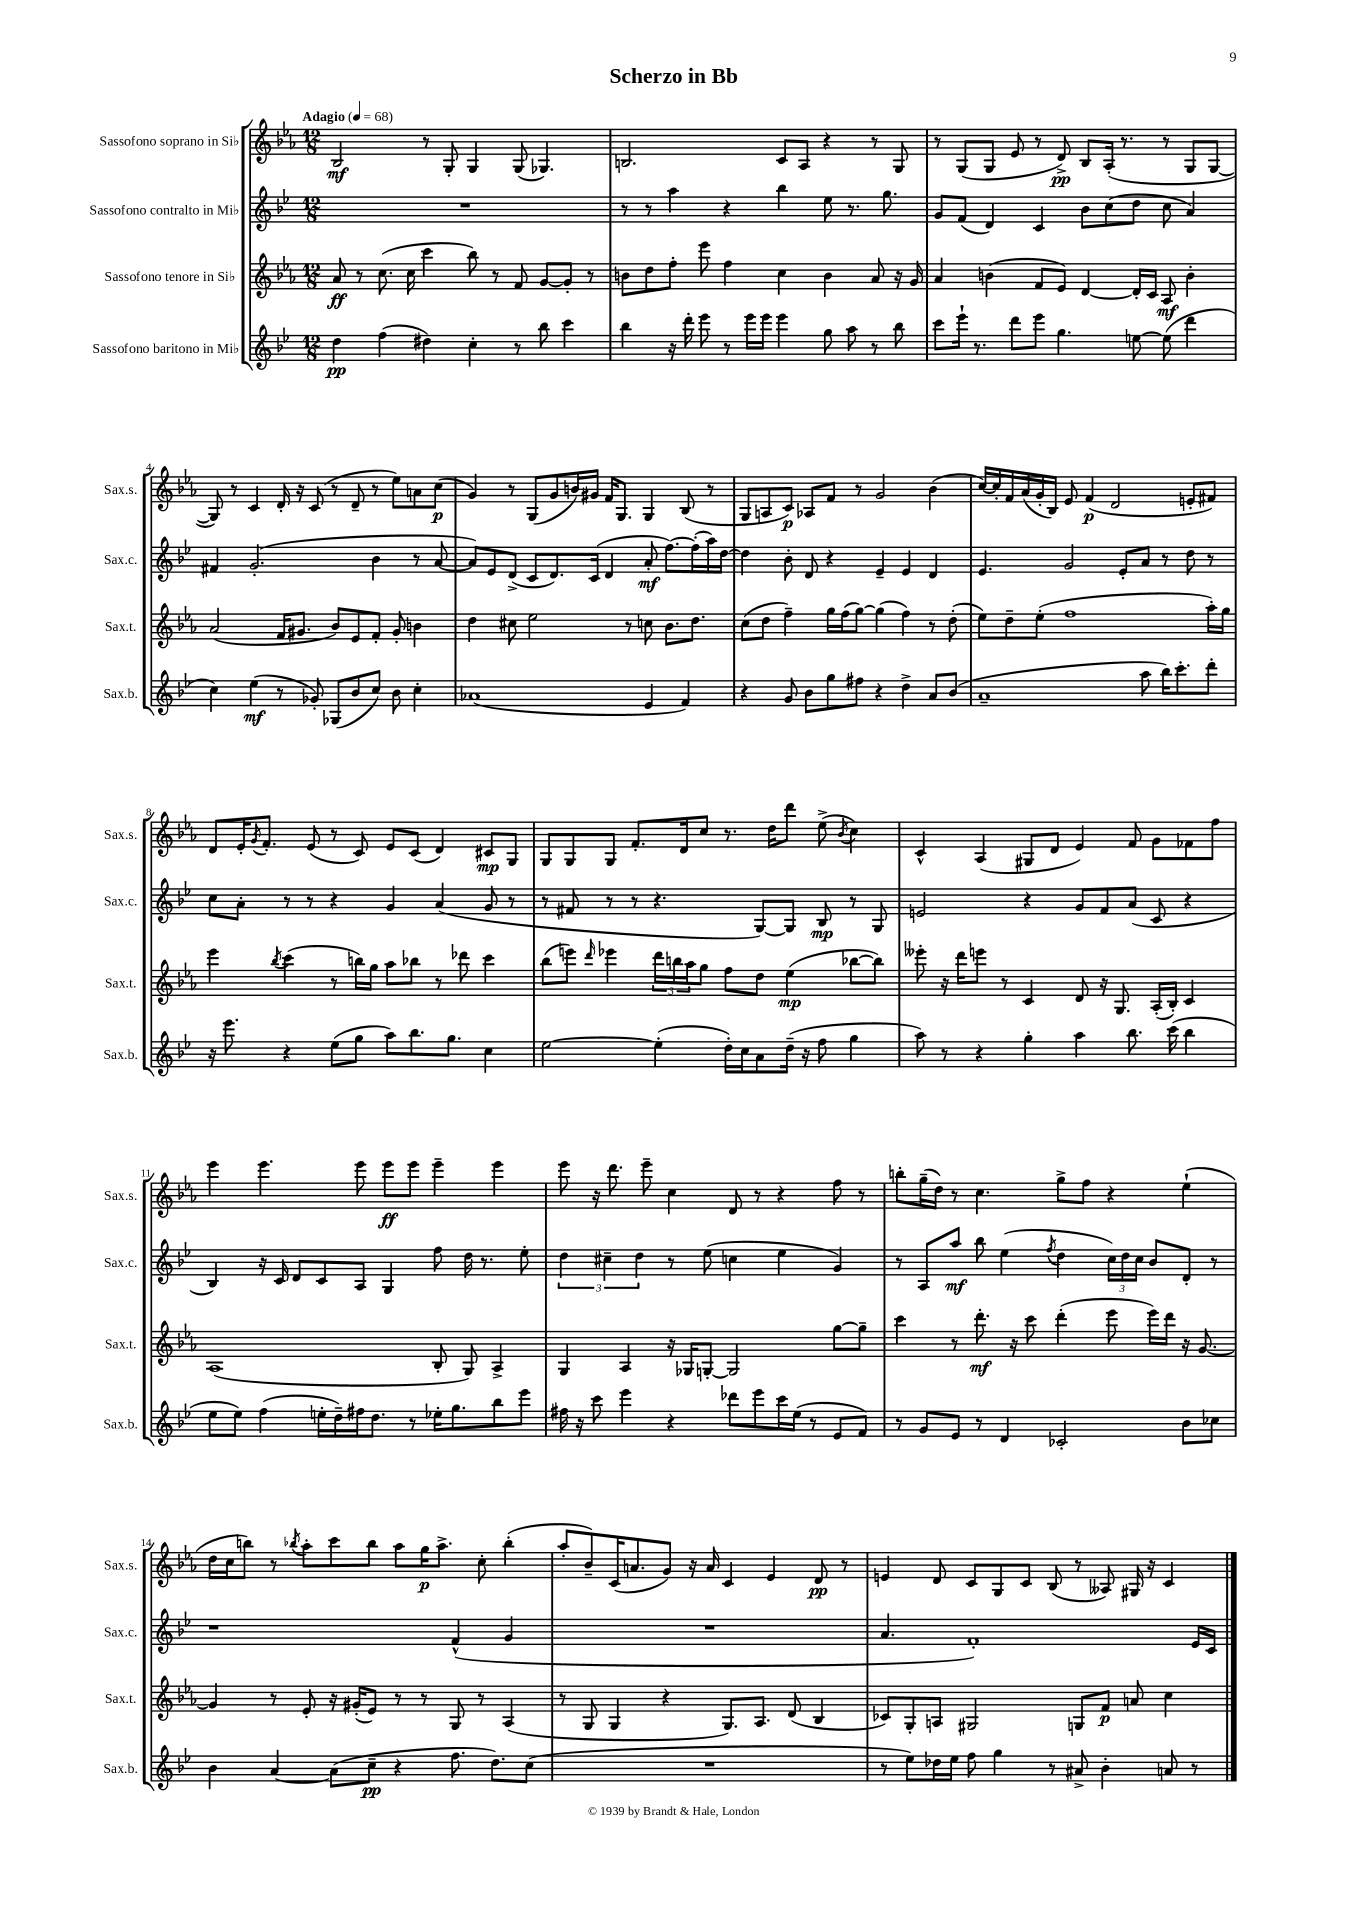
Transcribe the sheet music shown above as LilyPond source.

\header { title = "Scherzo in Bb" }
<<
\new StaffGroup <<
\new Staff = "s0" \with { instrumentName = "Sassofono soprano in Sib" shortInstrumentName = "Sax.s." } {
    \clef treble \key ees \major \numericTimeSignature \time 12/8 \tempo "Adagio" 4 = 68
    bes2\mf r8 g8-. g4 g8( ges4.) |
    b2. c'8 aes8 r4 r8 g8 |
    r8 g8( g8 ees'8 r8 d'8->\pp) bes8 aes16-.( r8. r8 g8 g8~ |
    g8) r8 c'4 d'16-. r16 c'8( r8 d'8-- r8 ees''8) a'8 c''8\p( |
    g'4) r8 g8( g'8 b'16) gis'16 f'16 g8. g4 bes8( r8 |
    g8 a8 c'8\p) aes8 f'8 r8 g'2 bes'4( |
    c''16~) c''16-. f'16 aes'16( g'16-. bes16) ees'8 f'4\p( d'2 e'8-. fis'8) |
    d'8 ees'16-. \acciaccatura { g'8 } f'8.-. ees'8( r8 c'8) ees'8 c'8( d'4) cis'8\mp g8 |
    g8 g8 g8 f'8.-. d'16 c''8 r8. d''16 d'''8 ees''8->( \acciaccatura { bes'8 } c''4) |
    c'4-^ aes4( gis8 d'8 ees'4) f'8 g'8 fes'8 f''8 |
    ees'''4 ees'''4. ees'''8 ees'''8\ff ees'''8 ees'''4-- ees'''4 |
    ees'''8 r16 d'''8. ees'''8-- c''4 d'8 r8 r4 f''8 r8 |
    b''8-. g''16--( d''16) r8 c''4. g''8-> f''8 r4 ees''4-!( |
    d''16 c''16 b''8) r8 \acciaccatura { bes''8 } aes''8-. c'''8 bes''8 aes''8 g''16\p aes''8.-> c''8-. bes''4-.( |
    aes''8-. bes'8--) c'16( a'8. g'8) r16 a'16 c'4 ees'4 d'8\pp r8 |
    e'4 d'8 c'8 g8 c'8 bes8( r8 aeses8) gis16 r16 c'4 \bar "|." |
}
\new Staff = "s1" \with { instrumentName = "Sassofono contralto in Mib" shortInstrumentName = "Sax.c." } {
    \clef treble \key bes \major \numericTimeSignature \time 12/8
    R1. |
    r8 r8 a''4 r4 bes''4 ees''8 r8. g''8. |
    g'8 f'8( d'4) c'4 bes'8 c''8( d''8 c''8 a'4) |
    fis'4 g'2.-.( bes'4 r8 a'8~ |
    a'8) ees'8 d'8->( c'8 d'8.) c'16( d'4 a'8-.\mf f''8.~) f''16-.( a''16) d''16~ |
    d''4 bes'8-. d'8 r4 ees'4-- ees'4 d'4 |
    ees'4. g'2 ees'8-. a'8 r8 d''8 r8 |
    c''8 a'8-. r8 r8 r4 g'4 a'4( g'8 r8 |
    r8 fis'8 r8 r8 r4. g8~) g8 bes8\mp r8 g8 |
    e'2 r4 g'8 f'8 a'8( c'8 r4 |
    bes4) r16 c'16 d'8 c'8 a8 g4 f''8 d''16 r8. ees''8-. |
    \tuplet 3/2 { d''4 cis''4-- d''4 } r8 ees''8( c''4 ees''4 g'4) |
    r8 a8 a''8\mf bes''8 ees''4( \acciaccatura { f''8 } d''4 \tuplet 3/2 { c''16) d''16 c''16 } bes'8 d'8-. r8 |
    r1 f'4-^( g'4 |
    R1. |
    a'4. f'1-.) ees'16 c'16 \bar "|." |
}
\new Staff = "s2" \with { instrumentName = "Sassofono tenore in Sib" shortInstrumentName = "Sax.t." } {
    \clef treble \key ees \major \numericTimeSignature \time 12/8
    aes'8\ff r8 c''8.( c''16 c'''4 bes''8) r8 f'8 g'8~ g'8-. r8 |
    b'8 d''8 f''8-. ees'''8 f''4 c''4 b'4 aes'8 r16 g'16 |
    aes'4 b'4( f'8 ees'8) d'4~ d'16-. c'16 aes8\mf b'4-. |
    aes'2( f'16 gis'8. bes'8) ees'8 f'8-. gis'8-. b'4 |
    d''4 cis''8 ees''2 r8 c''8 bes'8. d''8. |
    c''8( d''8 f''4--) g''16 f''16( g''8~) g''4( f''4) r8 d''8-.( |
    ees''8) d''8-- ees''8-.( f''1 aes''16-.) g''16 |
    ees'''4 \acciaccatura { bes''8 } c'''4( r8 b''16) g''16 aes''8 bes''8 r8 des'''8 c'''4 |
    bes''8( e'''8) \grace { d'''16 } ees'''4 \tuplet 3/2 { d'''16 b''16 aes''16 } g''8 f''8 d''8 ees''4\mp( bes''8~ bes''8) |
    eeses'''8-. r16 d'''16 e'''8 r8 c'4 d'8 r16 g8. aes16-.( bes16-.) c'4 |
    aes1( bes8-. g8) aes4-> |
    g4 aes4 r16 ges16 g8~-. g2 g''8~ g''8-- |
    c'''4 r8 d'''8.-.\mf r16 c'''8 d'''4-.( ees'''8 ees'''16) d'''16 r16 g'8.~ |
    g'4 r8 ees'8-. r16 gis'16-.( ees'8) r8 r8 g8 r8 aes4( |
    r8 g8 g4 r4 g8.) aes8. d'8( bes4 |
    ces'8) g8-. a8 gis2 g8 f'8\p a'8 c''4 \bar "|." |
}
\new Staff = "s3" \with { instrumentName = "Sassofono baritono in Mib" shortInstrumentName = "Sax.b." } {
    \clef treble \key bes \major \numericTimeSignature \time 12/8
    d''4\pp f''4( dis''4) c''4-. r8 bes''8 c'''4 |
    bes''4 r16 d'''16-. ees'''8 r8 ees'''16 ees'''16 ees'''4 g''8 a''8 r8 bes''8 |
    c'''8 ees'''16-! r8. d'''8 ees'''8 g''4. e''8~ e''8( d'''4 |
    c''4) ees''4\mf( r8 ges'8-.) ges8( bes'8 c''8) bes'8 c''4-. |
    aes'1( ees'4 f'4) |
    r4 g'8 bes'8 g''8 fis''8 r4 d''4-> a'8 bes'8( |
    a'1-- a''8 bes''16) c'''8.-. d'''8-. |
    r16 ees'''8. r4 ees''8( g''8 a''8) bes''8. g''8. c''4 |
    ees''2~ ees''4-.( d''16-.) c''16 a'8 d''16--( r16 f''8 g''4 |
    a''8) r8 r4 g''4-. a''4 bes''8. c'''16( bes''4 |
    ees''8 ees''8) f''4( e''16-. d''16--) fis''16 d''8. r8 ees''16-. g''8. bes''8 ees'''8 |
    fis''16 r16 c'''8 ees'''4 r4 des'''8 ees'''8 c'''16 ees''16( r8 ees'8 f'8) |
    r8 g'8 ees'8 r8 d'4 ces'2-. bes'8 ces''8 |
    bes'4 a'4~ a'8( c''8--\pp r4 f''8. d''8.) c''8( |
    R1. |
    r8 ees''8) des''16 ees''16 f''8 g''4 r8 ais'8-> bes'4-. a'8 r8 \bar "|." |
}
>>
>>
